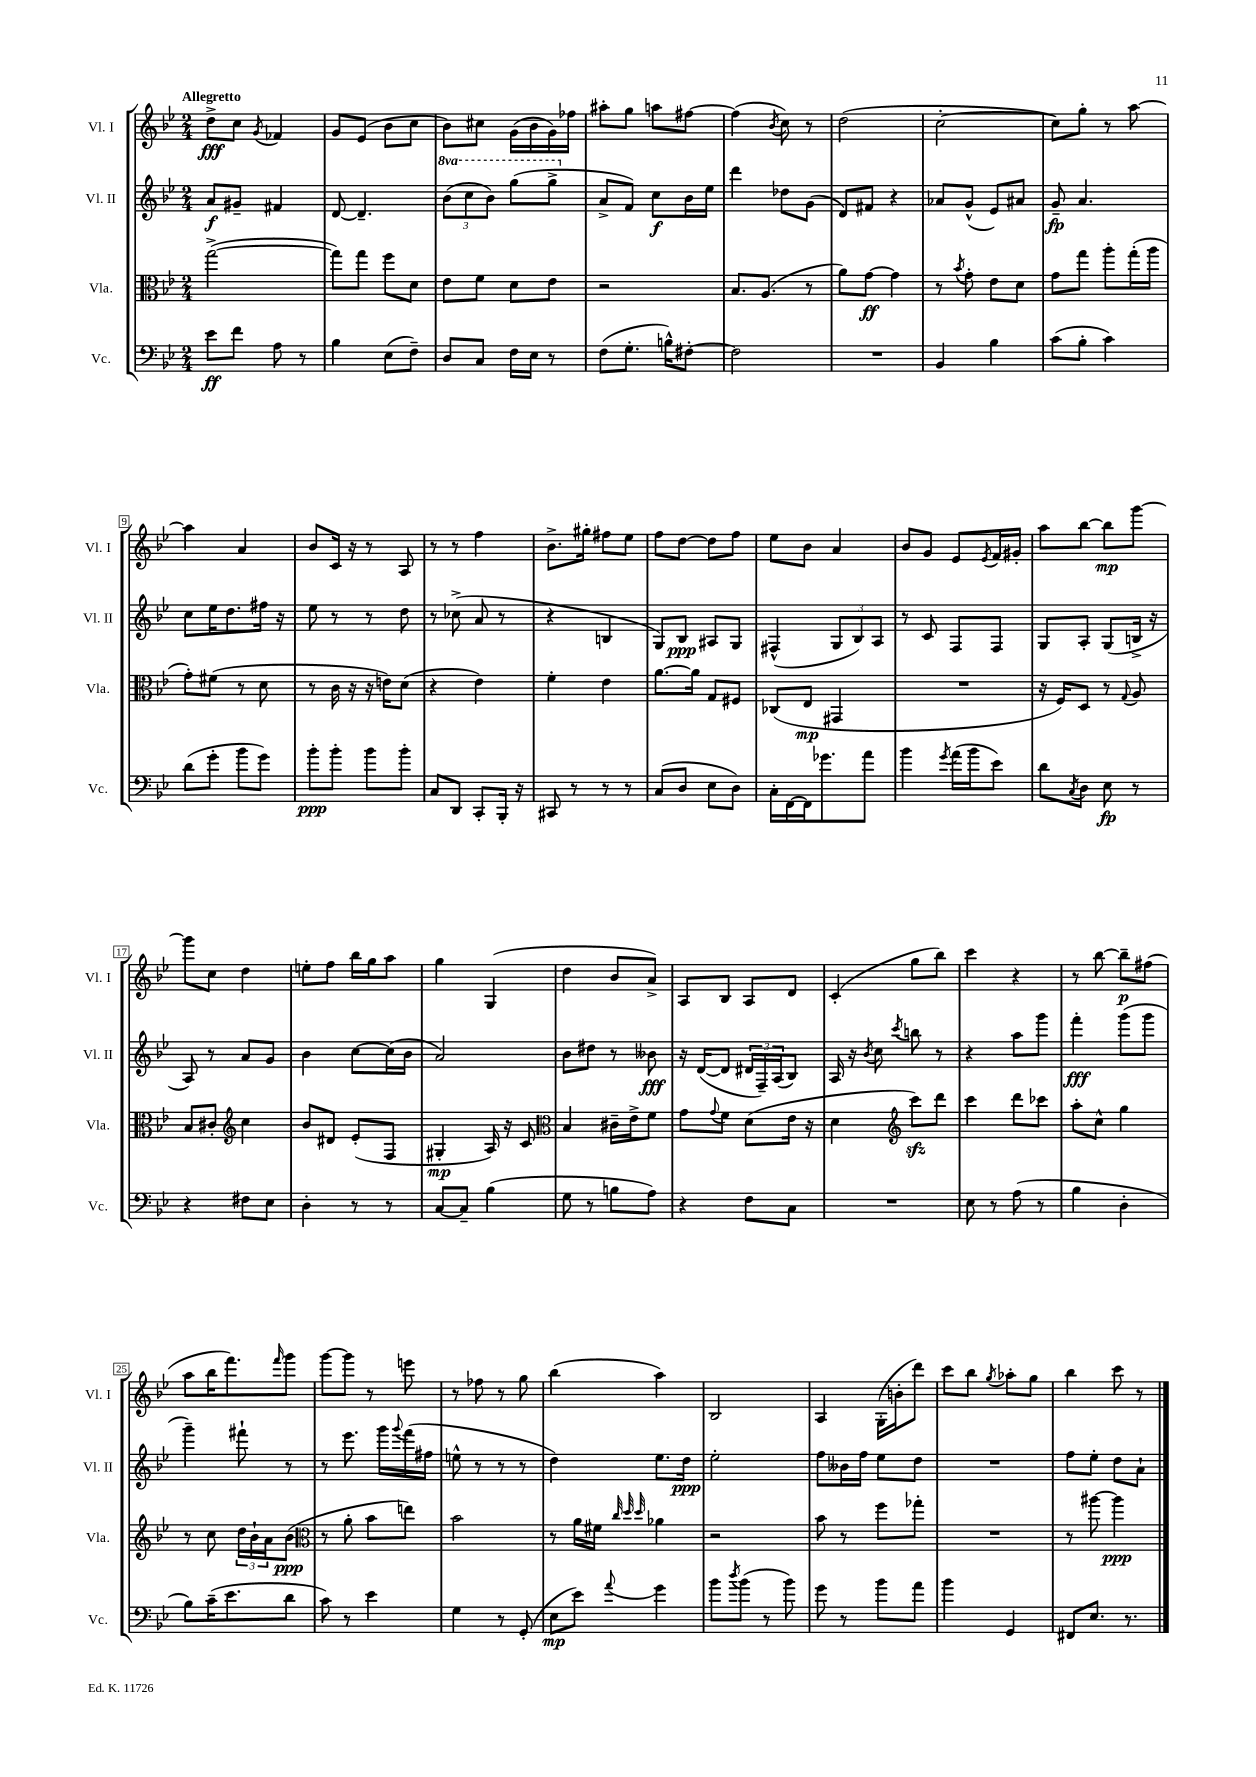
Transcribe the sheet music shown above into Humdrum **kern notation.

**kern	**dynam	**kern	**dynam	**kern	**dynam	**kern	**dynam
*part4	*part4	*part3	*part3	*part2	*part2	*part1	*part1
*staff4	*staff4	*staff3	*staff3	*staff2	*staff2	*staff1	*staff1
*I"Vc.	*	*I"Vla.	*	*I"Vl. II	*	*I"Vl. I	*
*I'Vc.	*	*I'Vla.	*	*I'Vl. II	*	*I'Vl. I	*
*clefF4	*	*clefC3	*	*clefG2	*	*clefG2	*
*k[b-e-]	*	*k[b-e-]	*	*k[b-e-]	*	*k[b-e-]	*
*M2/4	*	*M2/4	*	*M2/4	*	*M2/4	*
=1	=1	=1	=1	=1	=1	=1	=1
!	!	!	!	!	!	!LO:TX:a:B:t=Allegretto	!
8e-\L	ff	([2gg^\	.	8a/L	f	8dd^\L	fff
8f\J	.	.	.	8g#X~/J	.	8cc\J	.
.	.	.	.	.	.	8qg/	.
8A\	.	.	.	4f#X/	.	4f-X/	.
8r	.	.	.	.	.	.	.
=2	=2	=2	=2	=2	=2	=2	=2
4B-\	.	8gg\L])	.	[8d/	.	8g/L	.
.	.	8gg\J	.	4.d~/]	.	(8e-/J	.
(8E-\L	.	8ff\L	.	.	.	8b-\L	.
8F~\J)	.	8d\J	.	.	.	8cc\J	.
=3	=3	=3	=3	=3	=3	=3	=3
*	*	*	*	*8va	*	*	*
8D/L	.	8e-\L	.	(12bb-\L	.	8b-\L)	.
.	.	.	.	12ccc\	.	.	.
8C/J	.	8f\J	.	.	.	8cc#X\J	.
.	.	.	.	12bb-\J)	.	.	.
16F\LL	.	8d\L	.	(8ggg\L	.	(16g\LL	.
16E-\JJ	.	.	.	.	.	16b-\	.
8r	.	8e-\J	.	8ggg^\J	.	16g\)	.
.	.	.	.	.	.	16ff-X\JJ	.
=4	=4	=4	=4	=4	=4	=4	=4
*	*	*	*	*X8va	*	*	*
(8F\L	.	2r	.	8a^/L	.	8aa#X'\L	.
8.G'\J	.	.	.	8f/J)	.	8gg\J	.
.	.	.	.	8cc\L	f	8aan\L	.
16Bn^^\KL)	.	.	.	.	.	.	.
[8F#X'\J	.	.	.	16b-\L	.	[8ff#X\J	.
.	.	.	.	16ee-\JJ	.	.	.
=5	=5	=5	=5	=5	=5	=5	=5
2F#\]	.	8.B-/L	.	4ddd\	.	(4ff#\]	.
.	.	(8.A/J	.	.	.	.	.
.	.	.	.	.	.	8qb-/	.
.	.	.	.	8dd-X\L	.	8cc\)	.
.	.	8r	.	(8g\J	.	8r	.
=6	=6	=6	=6	=6	=6	=6	=6
2r	.	8a\L)	.	8d/L)	.	(2dd\	.
.	.	[8g\J	ff	8f#X/J	.	.	.
.	.	4g\]	.	4r	.	.	.
=7	=7	=7	=7	=7	=7	=7	=7
4BB-/	.	8r	.	8a-X/L	.	[2cc'\	.
.	.	8qb-/	.	.	.	.	.
.	.	8g'\	.	(8g^^/J	.	.	.
4B-\	.	8e-\L	.	8e-/L)	.	.	.
.	.	8d\J	.	8a#X/J	.	.	.
=8	=8	=8	=8	=8	=8	=8	=8
(8c\L	.	8g\L	.	8g~/	fp	8cc\L])	.
8B-'\J	.	8gg\J	.	4.a/	.	8gg'\J	.
4c\)	.	8aa'\L	.	.	.	8r	.
.	.	(16gg'\L	.	.	.	[8aa\	.
.	.	16aa\JJ	.	.	.	.	.
!!LO:LB:g=z
=9	=9	=9	=9	=9	=9	=9	=9
(8d\L	.	8g'\L)	.	8cc\L	.	4aa\]	.
8g'\J	.	(8f#X\J	.	16ee-\K	.	.	.
.	.	.	.	8.dd\	.	.	.
8b-\L	.	8r	.	.	.	4a/	.
8g\J)	.	8d\	.	16ff#X\Jk	.	.	.
.	.	.	.	16r	.	.	.
=10	=10	=10	=10	=10	=10	=10	=10
8b-'\L	ppp	8r	.	8ee-\	.	8b-/L	.
8b-'\J	.	16c\	.	8r	.	16c/Jk	.
.	.	16r	.	.	.	16r	.
8b-\L	.	16r	.	8r	.	8r	.
.	.	16en\KL)	.	.	.	.	.
8b-'\J	.	(8d\J	.	8dd\	.	8A/	.
=11	=11	=11	=11	=11	=11	=11	=11
8C/L	.	4r	.	8r	.	8r	.
8DD/J	.	.	.	(8cc-X^\	.	8r	.
8CC'/L	.	4e-\)	.	8a/	.	4ff\	.
16BBB-'/Jk	.	.	.	8r	.	.	.
16r	.	.	.	.	.	.	.
=12	=12	=12	=12	=12	=12	=12	=12
8CC#X/	.	4f'\	.	4r	.	8.b-^\L	.
8r	.	.	.	.	.	.	.
.	.	.	.	.	.	16gg#X'\Jk	.
8r	.	4e-\	.	4Bn/	.	8ff#X\L	.
8r	.	.	.	.	.	8ee-\J	.
=13	=13	=13	=13	=13	=13	=13	=13
(8C/L	.	[8.a\L	.	8G/L)	.	8ff\L	.
8D/J	.	.	.	8B-/J	ppp	[8dd\J	.
.	.	16a\Jk]	.	.	.	.	.
8E-\L	.	8G/L	.	8A#X/L	.	8dd\L]	.
8D\J)	.	8F#X/J	.	8G/J	.	8ff\J	.
=14	=14	=14	=14	=14	=14	=14	=14
16C'\LL	.	(8C-X/L	.	(4F#X^^/	.	8ee-\L	.
[16FF\	.	.	.	.	.	.	.
16FF\J]	.	8E-/J	mp	.	.	8b-\J	.
8.g-X\	.	.	.	.	.	.	.
.	.	4GG#X/	.	12G/L	.	4a/	.
.	.	.	.	12B-/)	.	.	.
8a\J	.	.	.	.	.	.	.
.	.	.	.	12A/J	.	.	.
=15	=15	=15	=15	=15	=15	=15	=15
4b-\	.	2r	.	8r	.	8b-/L	.
.	.	.	.	8c/	.	8g/J	.
8qg/	.	.	.	.	.	.	.
(16a\LL	.	.	.	8F/L	.	8e-/L	.
16b-\J	.	.	.	.	.	.	.
.	.	.	.	.	.	8qe-/	.
8e-\J)	.	.	.	8F/J	.	16f/L	.
.	.	.	.	.	.	16g#X'/JJ	.
=16	=16	=16	=16	=16	=16	=16	=16
8d\L	.	16r	.	8G/L	.	8aa\L	.
.	.	16F/KL)	.	.	.	.	.
8qC/	.	.	.	.	.	.	.
8D\J	.	8D/J	.	8A'/J	.	[8bb-\J	.
8E-\	fp	8r	.	(8G/L	.	8bb-\L]	mp
.	.	8qqG/	.	.	.	.	.
8r	.	8A/	.	16Bn^/Jk	.	[8ggg\J	.
.	.	.	.	16r	.	.	.
!!LO:LB:g=z
=17	=17	=17	=17	=17	=17	=17	=17
4r	.	8B-/L	.	8A/)	.	8ggg\L]	.
.	.	8c#X'/J	.	8r	.	8cc\J	.
*	*	*clefG2	*	*	*	*	*
8F#X\L	.	4cc\	.	8a/L	.	4dd\	.
8E-\J	.	.	.	8g/J	.	.	.
=18	=18	=18	=18	=18	=18	=18	=18
4D'\	.	8b-/L	.	4b-\	.	8een'\L	.
.	.	8d#X/J	.	.	.	8ff\J	.
8r	.	(8e-'/L	.	[8cc\L	.	16bb-\LL	.
.	.	.	.	.	.	16gg\J	.
8r	.	8F/J	.	(16cc\L]	.	8aa\J	.
.	.	.	.	16b-\JJ	.	.	.
=19	=19	=19	=19	=19	=19	=19	=19
[8C/L	.	4G#X'/	mp	2a/)	.	4gg\	.
8C~/J]	.	.	.	.	.	.	.
(4B-\	.	16A/)	.	.	.	(4G/	.
.	.	16r	.	.	.	.	.
.	.	8c/	.	.	.	.	.
=20	=20	=20	=20	=20	=20	=20	=20
*	*	*clefC3	*	*	*	*	*
8G\	.	4B-/	.	8b-\L	.	4dd\	.
8r	.	.	.	8dd#X\J	.	.	.
8Bn\L	.	16c#X~\LL	.	8r	.	8b-/L	.
.	.	16e-^\J	.	.	.	.	.
8A\J)	.	8f\J	.	8b--X\	fff	8a^/J)	.
=21	=21	=21	=21	=21	=21	=21	=21
4r	.	8g\L	.	16r	.	8A/L	.
.	.	.	.	([16d/KL	.	.	.
.	.	8qqg/	.	.	.	.	.
.	.	8f\J	.	8d/J]	.	8B-/J	.
8F\L	.	(8d\L	.	24d#X/LL	.	8A/L	.
.	.	.	.	24F~/)	.	.	.
.	.	.	.	(24A/J	.	.	.
8C\J	.	16e-\Jk	.	8B-/J)	.	8d/J	.
.	.	16r	.	.	.	.	.
=22	=22	=22	=22	=22	=22	=22	=22
2r	.	4d\	.	16A/	.	(4c'/	.
.	.	.	.	16r	.	.	.
.	.	.	.	8qb-/	.	.	.
.	.	.	.	8cc\	.	.	.
*	*	*clefG2	*	*	*	*	*
.	.	.	.	8qccc/	.	.	.
.	.	8ccczz\L)	.	8bbn\	.	8gg\L	.
.	.	8ddd\J	.	8r	.	8bb-\J)	.
=23	=23	=23	=23	=23	=23	=23	=23
8E-\	.	4ccc\	.	4r	.	4ccc\	.
8r	.	.	.	.	.	.	.
(8A\	.	8ddd\L	.	8aa\L	.	4r	.
8r	.	8ccc-X\J	.	8ggg\J	.	.	.
=24	=24	=24	=24	=24	=24	=24	=24
4B-\	.	8aa'\L	.	4fff'\	fff	8r	.
.	.	8cc^^\J	.	.	.	[8bb-\	.
4D'\	.	4gg\	.	(8ggg\L	.	8bb-~\L]	p
.	.	.	.	8ggg\J	.	(8ff#X\J	.
!!LO:LB:g=z
=25	=25	=25	=25	=25	=25	=25	=25
8B-\L)	.	8r	.	4ggg~\)	.	8aa\L	.
(16c~\K	.	8cc\	.	.	.	16bb-\K	.
8.e-\	.	.	.	.	.	8.fff\)	.
.	.	24dd\LL	.	8fff#X`\	.	.	.
.	.	24b-`\	.	.	.	.	.
.	.	24a\J	.	.	.	.	.
.	.	.	.	.	.	16qqfff/	.
8d\J	.	(8b-\J	ppp	8r	.	8ggg\J	.
=26	=26	=26	=26	=26	=26	=26	=26
*	*	*clefC3	*	*	*	*	*
8c\)	.	8r	.	8r	.	[8ggg\L	.
8r	.	8a'\	.	8.eee-\	.	8ggg\J]	.
4e-\	.	8b-\L	.	.	.	8r	.
.	.	.	.	16ggg\LL	.	.	.
.	.	.	.	8qqggg/	.	.	.
.	.	8een\J)	.	(16fff\	.	8eeen\	.
.	.	.	.	16ff#X\JJ	.	.	.
=27	=27	=27	=27	=27	=27	=27	=27
4G\	.	2b-\	.	8een^^\	.	8r	.
.	.	.	.	8r	.	8ff-X\	.
8r	.	.	.	8r	.	8r	.
(8GG'/	.	.	.	8r	.	8gg\	.
=28	=28	=28	=28	=28	=28	=28	=28
8E-\L	mp	8r	.	4dd\)	.	(4bb-\	.
8e-\J)	.	16a\LL	.	.	.	.	.
.	.	16f#X\JJ	.	.	.	.	.
.	.	32qqcc/	.	.	.	.	.
.	.	32qqdd/	.	.	.	.	.
8qqa/	.	32qqdd/	.	.	.	.	.
4g\	.	4a-X\	.	8.ee-\L	.	4aa\)	.
.	.	.	.	16dd\Jk	ppp	.	.
=29	=29	=29	=29	=29	=29	=29	=29
8b-\L	.	2r	.	2ee-'\	.	2B-/	.
8qdd/	.	.	.	.	.	.	.
(8b-\J	.	.	.	.	.	.	.
8r	.	.	.	.	.	.	.
8b-\)	.	.	.	.	.	.	.
=30	=30	=30	=30	=30	=30	=30	=30
8g\	.	8b-\	.	8ff\L	.	4A/	.
8r	.	8r	.	16b--X\L	.	.	.
.	.	.	.	16ff\JJ	.	.	.
8b-\L	.	8ff\L	.	8ee-\L	.	(16G'\LL	.
.	.	.	.	.	.	16bn'\J	.
8a\J	.	8gg-X'\J	.	8dd\J	.	8ddd\J)	.
=31	=31	=31	=31	=31	=31	=31	=31
4b-\	.	2r	.	2r	.	8ccc\L	.
.	.	.	.	.	.	8bb-\J	.
.	.	.	.	.	.	8qgg/	.
4GG/	.	.	.	.	.	8aa-X'\L	.
.	.	.	.	.	.	8gg\J	.
=32	=32	=32	=32	=32	=32	=32	=32
8FF#X/L	.	8r	.	8ff\L	.	4bb-\	.
8.E-/J	.	[8aa#X\	.	8ee-'\J	.	.	.
.	.	4aa#\]	ppp	8dd\L	.	8ccc\	.
8.r	.	.	.	.	.	.	.
.	.	.	.	8a`\J	.	8r	.
==	==	==	==	==	==	==	==
*-	*-	*-	*-	*-	*-	*-	*-
